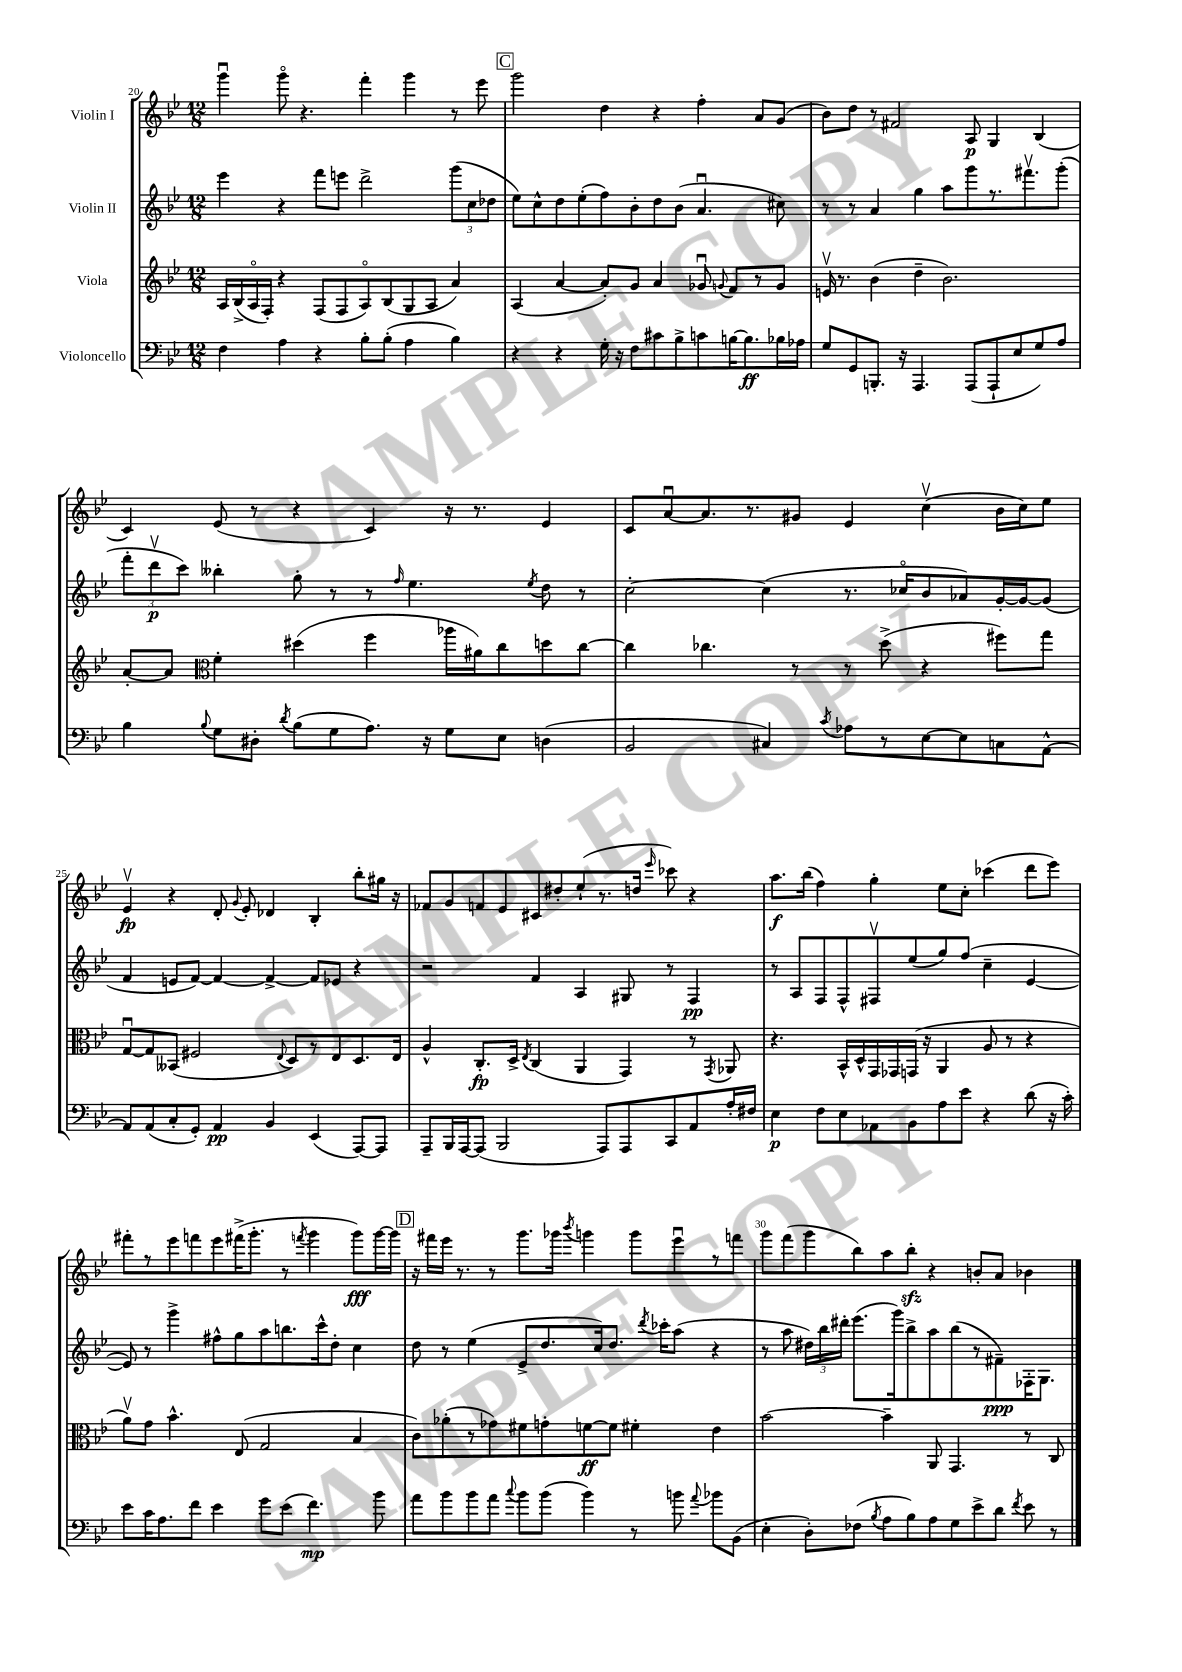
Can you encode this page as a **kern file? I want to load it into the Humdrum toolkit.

**kern	**kern	**kern	**kern
*staff4	*staff3	*staff2	*staff1
*clefF4	*clefG2	*clefG2	*clefG2
*k[b-e-]	*k[b-e-]	*k[b-e-]	*k[b-e-]
*M12/8	*M12/8	*M12/8	*M12/8
4F	16A	4eee-	4gggu
.	(16B-^	.	.
.	16Ao	.	.
.	16F')	.	.
4A	4r	4r	8gggo
.	.	.	4.r
4r	(8F	8fff	.
.	8F	8eee	.
8B-'	8Ao)	2ddd^	4fff'
(8B-'	(8B-	.	.
4A	8G	.	4ggg
.	8A	.	.
4B-)	4a)	(12ggg	8r
.	.	12cc	.
.	.	.	8eee-
.	.	12dd-	.
=	=	=	=
4r	(4A	8ee-)	2ggg
.	.	8cc^^	.
4r	[4a	8dd	.
.	.	(8ee-'	.
16G'	8a'])	8ff)	4dd
16r	.	.	.
8F	8g	8b-'	.
8c#	4a	8dd	4r
8B-^	.	(8b-	.
8c	8g-u	4.au	4ff'
.	8qqg	.	.
[16B	8f	.	.
8.B]	.	.	.
.	8r	.	8a
16B-	8g	8cc#)	(8g
16A-	.	.	.
=	=	=	=
8G	16ev	8r	8b-)
.	8.r	.	.
8GG	.	8r	8dd
8.BBB'	(4b-	4a	8r
.	.	.	2f#
16r	.	.	.
4.AAA	4dd~	4gg	.
.	2.b-)	8aa	.
(8AAA	.	8ggg	8A
8AAA`	.	8.r	4G
8E-	.	.	.
.	.	8.fff#v	.
8G)	.	.	(4B-
8A	.	(8ggg'	.
=	=	=	=
4B-	[8a'	12fff'	4c)
.	.	12dddv	.
.	8a]	.	.
.	.	12ccc)	.
*	*clefC3	*	*
8qqB-	.	.	.
8G	4f'	4bb--'	(8e-
8D#'	.	.	8r
8qd	.	.	.
(8B-	(4dd#	8gg'	4r
8G	.	8r	.
8.A)	4ff	8r	4c)
.	.	16qqff	.
.	.	4.ee-	.
16r	.	.	.
8G	16aa-	.	16r
.	16a#)	.	8.r
8E-	8cc	.	.
.	.	8qee-	.
(4D	8dd	8dd	4e-
.	[8cc	8r	.
=	=	=	=
2BB-	4cc]	[2cc'	8c
.	.	.	[8au
.	4.cc-	.	8.a]
.	.	.	8.r
4C#)	.	(4cc]	.
.	8r	.	8g#
8qc	.	.	.
8A-	8r	8.r	4e-
8r	(8dd^	.	.
.	.	16cc-o	.
[8E-	4r	8b-	(4ccv
8E-]	.	8a-)	.
8C	8ff#)	[16g'	16b-
.	.	16g_	16cc)
[8AA^^	8gg	(8g]	8ee-
=	=	=	=
8AA]	[8Gu	4f	4e-v
(8AA	8G]	.	.
8C'	(8BB--	8e	4r
8GG')	2F#	[8f)	.
4AA	.	4f_	8d'
.	.	.	8qqg
.	.	.	8e-'
4BB-	.	4f^_	4d-
.	8qqE-	.	.
.	8D)	.	.
(4EE-	8r	8f]	4B-'
.	8E-	8e-	.
[8AAA)	8.D	4r	8bb-'
8AAA]	.	.	16gg#
.	16E-	.	16r
=	=	=	=
8AAA~	4A^^	2r	8f-
16BBB-	.	.	8g
[16AAA	.	.	.
(8AAA]	8.C'	.	8f
2BBB-	.	.	8e-
.	16D^	.	.
.	8qE-	.	.
.	(4C	4f	8c#
.	.	.	8dd#'
.	4AA	4A	(8ee-`
8AAA)	.	.	8.r
8AAA	4GG)	8G#	.
.	.	.	16dd
.	.	.	16qqeee-
8CC	.	8r	8ccc-)
8AA	8r	4F	4r
.	8qGG	.	.
16A'	8AA-	.	.
16F#	.	.	.
=	=	=	=
4E-	4.r	8r	8.aa
.	.	8A	.
.	.	.	(16bb-
8F	.	8F	4ff)
8E-	16BB-^^	8F^^	.
.	16D^^	.	.
8AA-	16GG	8F#v	4gg'
.	16GG-	.	.
8BB-	(16GG	(8ee-	.
.	16r	.	.
8A	4AA	8gg)	8ee-
8e-	.	(8ff	8cc'
4r	8A	4cc~	(4ccc-
.	8r	.	.
(8d	4r	[4e-	8ddd
16r	.	.	8eee-)
16c')	.	.	.
=	=	=	=
8e-	8av)	8e-])	8fff#'
16c	8g	8r	8r
8.A	.	.	.
.	4.b-^^	4ggg^	8eee-
8f	.	.	8fff
4e-	.	8ff#^^	8eee-
.	(8E-	8gg	(16fff#^
.	.	.	8.ggg'
8g	2G	8aa	.
(8e-	.	8.bb	8r
.	.	.	8qfff
4.f)	.	.	4ggg
.	.	16ccc^^	.
.	.	8dd'	.
.	4B-	4cc	8ggg)
8b-	.	.	[16ggg
.	.	.	16ggg]
=	=	=	=
8a	8c)	8dd	16r
.	.	.	16fff#
8b-	(8a-'	8r	16eee-
.	.	.	8.r
8b-	8r	(4ee-	.
8a	8g-)	.	8r
8qqcc	.	.	.
8b-	8f#	8e-^	8.ggg
(8b-	8g'	8.dd	.
.	.	.	16ggg-
.	.	.	8qbbb-
4b-)	[8f	.	4ggg
.	.	16cc)	.
.	8f]	8.dd	.
8r	4f#'	.	8ggg
.	.	8qddd	.
.	.	16ccc-'	.
8b	.	(8aa	8eee-u
8qqa	.	.	.
8b-	4e-	4r	8r
(8BB-	.	.	8fff
=	=	=	=
4E-'	[2b-	8r	8ggg
.	.	8aa	(8fff
8D')	.	24dd#)	8ggg
.	.	24bb-	.
.	.	24ddd#'	.
(8F-	.	(8.eee-	8bb-)
8qB-	.	.	.
8A	4b-~]	.	8aa
.	.	16ggg)	.
8B-)	.	8bb-^	8bb-'
8A	8AA	8aa	4r
8G	4.GG	(8bb-	.
8e-^	.	8r	8b'
8d	.	8f#~)	8a
8qf	.	.	.
8e-	8r	16F-'	4b-
.	.	8.G	.
8r	8C	.	.
==	==	==	==
*-	*-	*-	*-
